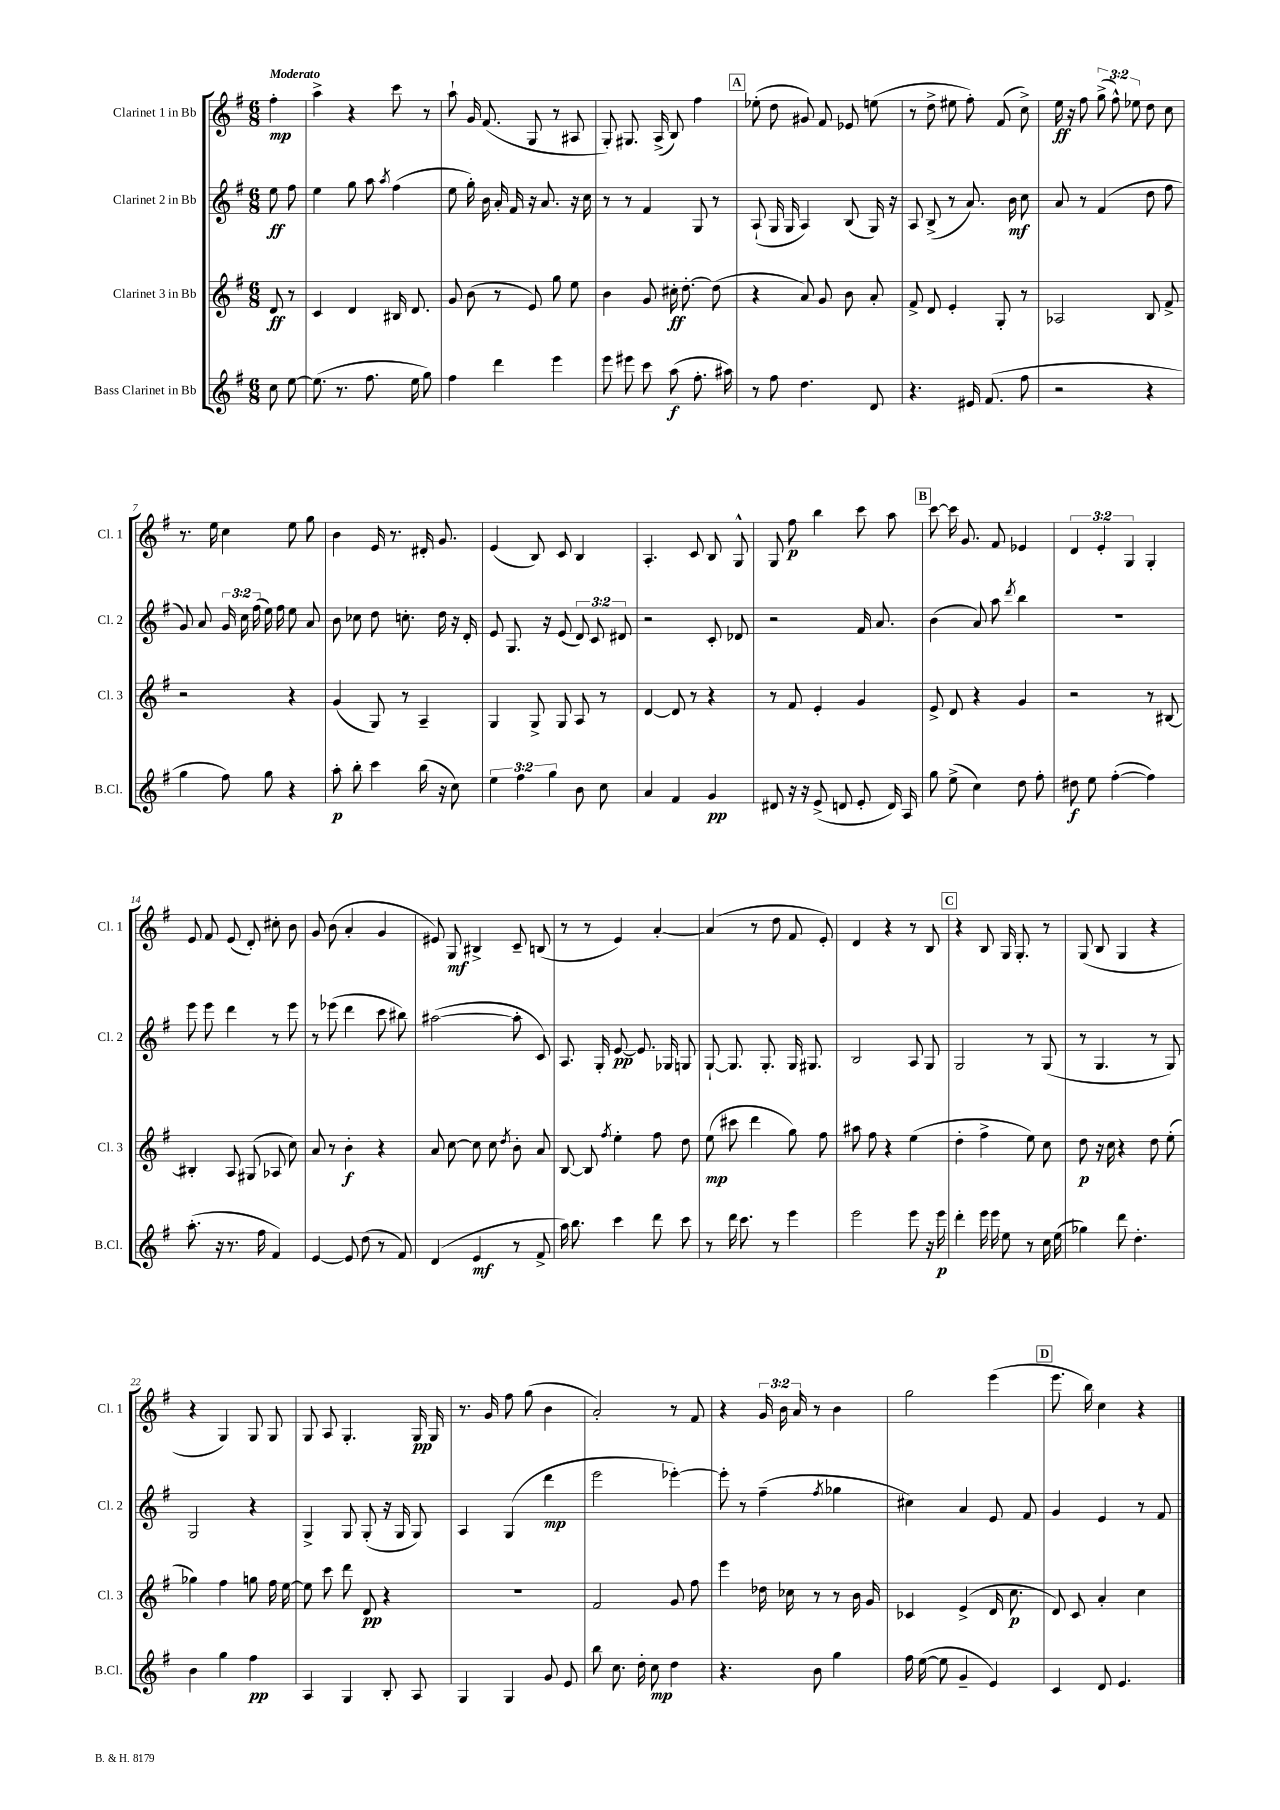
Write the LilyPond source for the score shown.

<<
\new StaffGroup <<
\new Staff = "s0" \with { instrumentName = "Clarinet 1 in Bb" shortInstrumentName = "Cl. 1" } {
    \clef treble \key g \major \numericTimeSignature \time 6/8 \override Staff.TupletNumber.text = #tuplet-number::calc-fraction-text \partial 4 \tempo "Moderato"
    \autoBeamOff fis''4-.\mp |
    a''4-> r4 c'''8 r8 |
    a''8-! g'16 fis'8.( g8 r8 ais8 |
    g8-.) gis8. a16->( b8) fis''4 |
    \mark \markup { \box "A" } ees''8-.( d''8 gis'8) fis'8 ees'8 e''8( |
    r8 d''8-> eis''8 fis''8-.) fis'8( c''8->) |
    e''16\ff r16 fis''8 \tuplet 3/2 { g''8->( fis''8-^) ees''8 } d''8 c''8 |
    r8. e''16 c''4 e''8 g''8 |
    b'4 e'16 r8. dis'16-. g'8. |
    e'4( b8) c'8 b4 |
    a4.-. c'8 b8 g8-^ |
    g8 fis''8\p b''4 c'''8 a''8 |
    \mark \markup { \box "B" } c'''8~ c'''16 g'8. fis'8 ees'4 |
    \tuplet 3/2 { d'4 e'4-. g4 } g4-. |
    e'8 fis'8 e'8( d'8-.) cis''8-. b'8 |
    g'8 b'8( a'4-. g'4 |
    eis'8) g8\mf bis4-> c'8-- b8( |
    r8 r8 e'4) a'4~-. |
    a'4( r8 d''8 fis'8 e'8-.) |
    d'4 r4 r8 b8 |
    \mark \markup { \box "C" } r4 b8 g16 g8.-. r8 |
    g8( b8 g4 r4 |
    r4 g4) g8 g8 |
    g8 a8 g4.-. g16\pp g16 |
    r8. g'16 fis''8 g''8( b'4 |
    a'2-.) r8 fis'8 |
    r4 \tuplet 3/2 { g'16 b'16 a'16 } r8 b'4 |
    g''2 e'''4( |
    \mark \markup { \box "D" } e'''8. b''16) c''4 r4 \bar "|." |
}
\new Staff = "s1" \with { instrumentName = "Clarinet 2 in Bb" shortInstrumentName = "Cl. 2" } {
    \clef treble \key g \major \numericTimeSignature \time 6/8 \override Staff.TupletNumber.text = #tuplet-number::calc-fraction-text \partial 4
    \autoBeamOff e''8\ff fis''8 |
    e''4 g''8 a''8 \acciaccatura { a''8 } fis''4( |
    e''8 g''16-.) b'16 a'16-. fis'16 r16 a'8. r16 c''16 |
    r8 r8 fis'4 g8 r8 |
    \mark \markup { \box "A" } a8-!( g16 g16 a4) b8( g16) r16 |
    a8 b8->( r8 a'8.) b'16\mf c''8 |
    a'8 r8 fis'4( d''8 fis''8 |
    g'8) a'8 \tuplet 3/2 { g'16 c''16 fis''16( } e''16) fis''16 e''8 a'8 |
    b'8 ces''8 d''8 c''8.-. d''16 r16 d'16-. |
    e'8 g8. r16 e'8( \tuplet 3/2 { d'8) c'8 dis'8 } |
    r2 c'8-. des'8 |
    r2 fis'16 a'8. |
    \mark \markup { \box "B" } b'4( a'8) a''8 \acciaccatura { d'''8 } b''4 |
    R2. |
    e'''8 e'''8 d'''4 r8 e'''8 |
    r8 ees'''8( d'''4 c'''8 bis''8) |
    ais''2~( ais''8-. c'8) |
    a8. g16-. e'8~\pp e'8. ges16 g8 |
    g8~-! g8. g8.-. g16 gis8. |
    b2 a8 g8 |
    \mark \markup { \box "C" } g2 r8 g8( |
    r8 g4. r8 g8) |
    g2 r4 |
    g4-> g8 g8-.( r16 g16 g8) |
    a4 g4( d'''4\mp |
    e'''2 ees'''4~-.) |
    ees'''8-. r8 fis''4--( \acciaccatura { fis''8 } ges''4 |
    cis''4) a'4 e'8 fis'8 |
    \mark \markup { \box "D" } g'4 e'4 r8 fis'8 \bar "|." |
}
\new Staff = "s2" \with { instrumentName = "Clarinet 3 in Bb" shortInstrumentName = "Cl. 3" } {
    \clef treble \key g \major \numericTimeSignature \time 6/8 \partial 4
    \autoBeamOff d'8\ff r8 |
    c'4 d'4 bis16 d'8. |
    g'8 b'8( r8 e'8) g''8 e''8 |
    b'4 g'8 cis''16-.\ff d''8.~-. d''8( |
    \mark \markup { \box "A" } r4 a'8) g'8 b'8 a'8-. |
    fis'8-> d'8 e'4-. g8-. r8 |
    aes2 b8 fis'8-> |
    r2 r4 |
    g'4( g8) r8 a4-- |
    g4 g8-> g8 a8 r8 |
    d'4~ d'8 r8 r4 |
    r8 fis'8 e'4-. g'4 |
    \mark \markup { \box "B" } e'8-> d'8 r4 g'4 |
    r2 r8 bis8~ |
    bis4-. a8 gis8( aes8 c''8) |
    a'8 r8 b'4-.\f r4 |
    a'8 c''8~ c''8 c''8 \acciaccatura { d''8 } b'8-. a'8 |
    b8~ b8 \acciaccatura { fis''8 } e''4-. fis''8 d''8 |
    e''8\mp( cis'''8 d'''4 g''8) fis''8 |
    ais''8 fis''8 r4 e''4( |
    \mark \markup { \box "C" } d''4-. fis''4-> e''8) c''8 |
    d''8\p r16 c''16 r4 d''8 e''8-.( |
    ges''4) fis''4 g''8 fis''16 e''16~ |
    e''8 c'''8 d'''8 d'8\pp r4 |
    R2. |
    fis'2 g'8 fis''8 |
    e'''4 des''16 ces''16 r8 r8 b'16 g'16 |
    ces'4 e'4->( d'16 c''8.\p |
    \mark \markup { \box "D" } d'8) c'8 a'4-. c''4 \bar "|." |
}
\new Staff = "s3" \with { instrumentName = "Bass Clarinet in Bb" shortInstrumentName = "B.Cl." } {
    \clef treble \key g \major \numericTimeSignature \time 6/8 \override Staff.TupletNumber.text = #tuplet-number::calc-fraction-text \partial 4
    \autoBeamOff c''8 e''8~ |
    e''8.( r8. fis''8. e''16 g''8) |
    fis''4 d'''4 e'''4 |
    e'''8 eis'''8 c'''8 a''8\f( fis''8.-. ais''16) |
    \mark \markup { \box "A" } r8 fis''8 d''4. d'8 |
    r4. eis'16 fis'8.( fis''8 |
    r2 r4 |
    g''4 fis''8) g''8 r4 |
    a''8-.\p b''8-. c'''4 b''16( r16 c''8) |
    \tuplet 3/2 { e''4 fis''4 g''4 } b'8 c''8 |
    a'4 fis'4 g'4\pp |
    dis'8 r16 r16 e'8->( d'8 e'8-. d'16) a16 |
    \mark \markup { \box "B" } g''8 e''8->( c''4) d''8 fis''8-. |
    dis''8\f e''8 fis''4~-.( fis''4) |
    a''8.-.( r16 r8. fis''16 fis'4) |
    e'4~ e'8 d''8( r8 fis'8) |
    d'4( e'4\mf r8 fis'8-> |
    a''16) b''8. c'''4 d'''8 c'''8 |
    r8 d'''16 c'''8. r8 e'''4 |
    e'''2 e'''8 r16 e'''16\p |
    \mark \markup { \box "C" } d'''4-. e'''16 e'''16 e''8 r8 c''16 e''16( |
    ges''4) d'''8 d''4.-. |
    b'4 g''4 fis''4\pp |
    a4 g4 b8-. a8 |
    g4 g4 g'8 e'8 |
    b''8 c''8. d''16-. c''8\mp d''4 |
    r4. b'8 g''4 |
    fis''16 e''16~( e''8 g'4-- e'4) |
    \mark \markup { \box "D" } c'4 d'8 e'4. \bar "|." |
}
>>
>>
